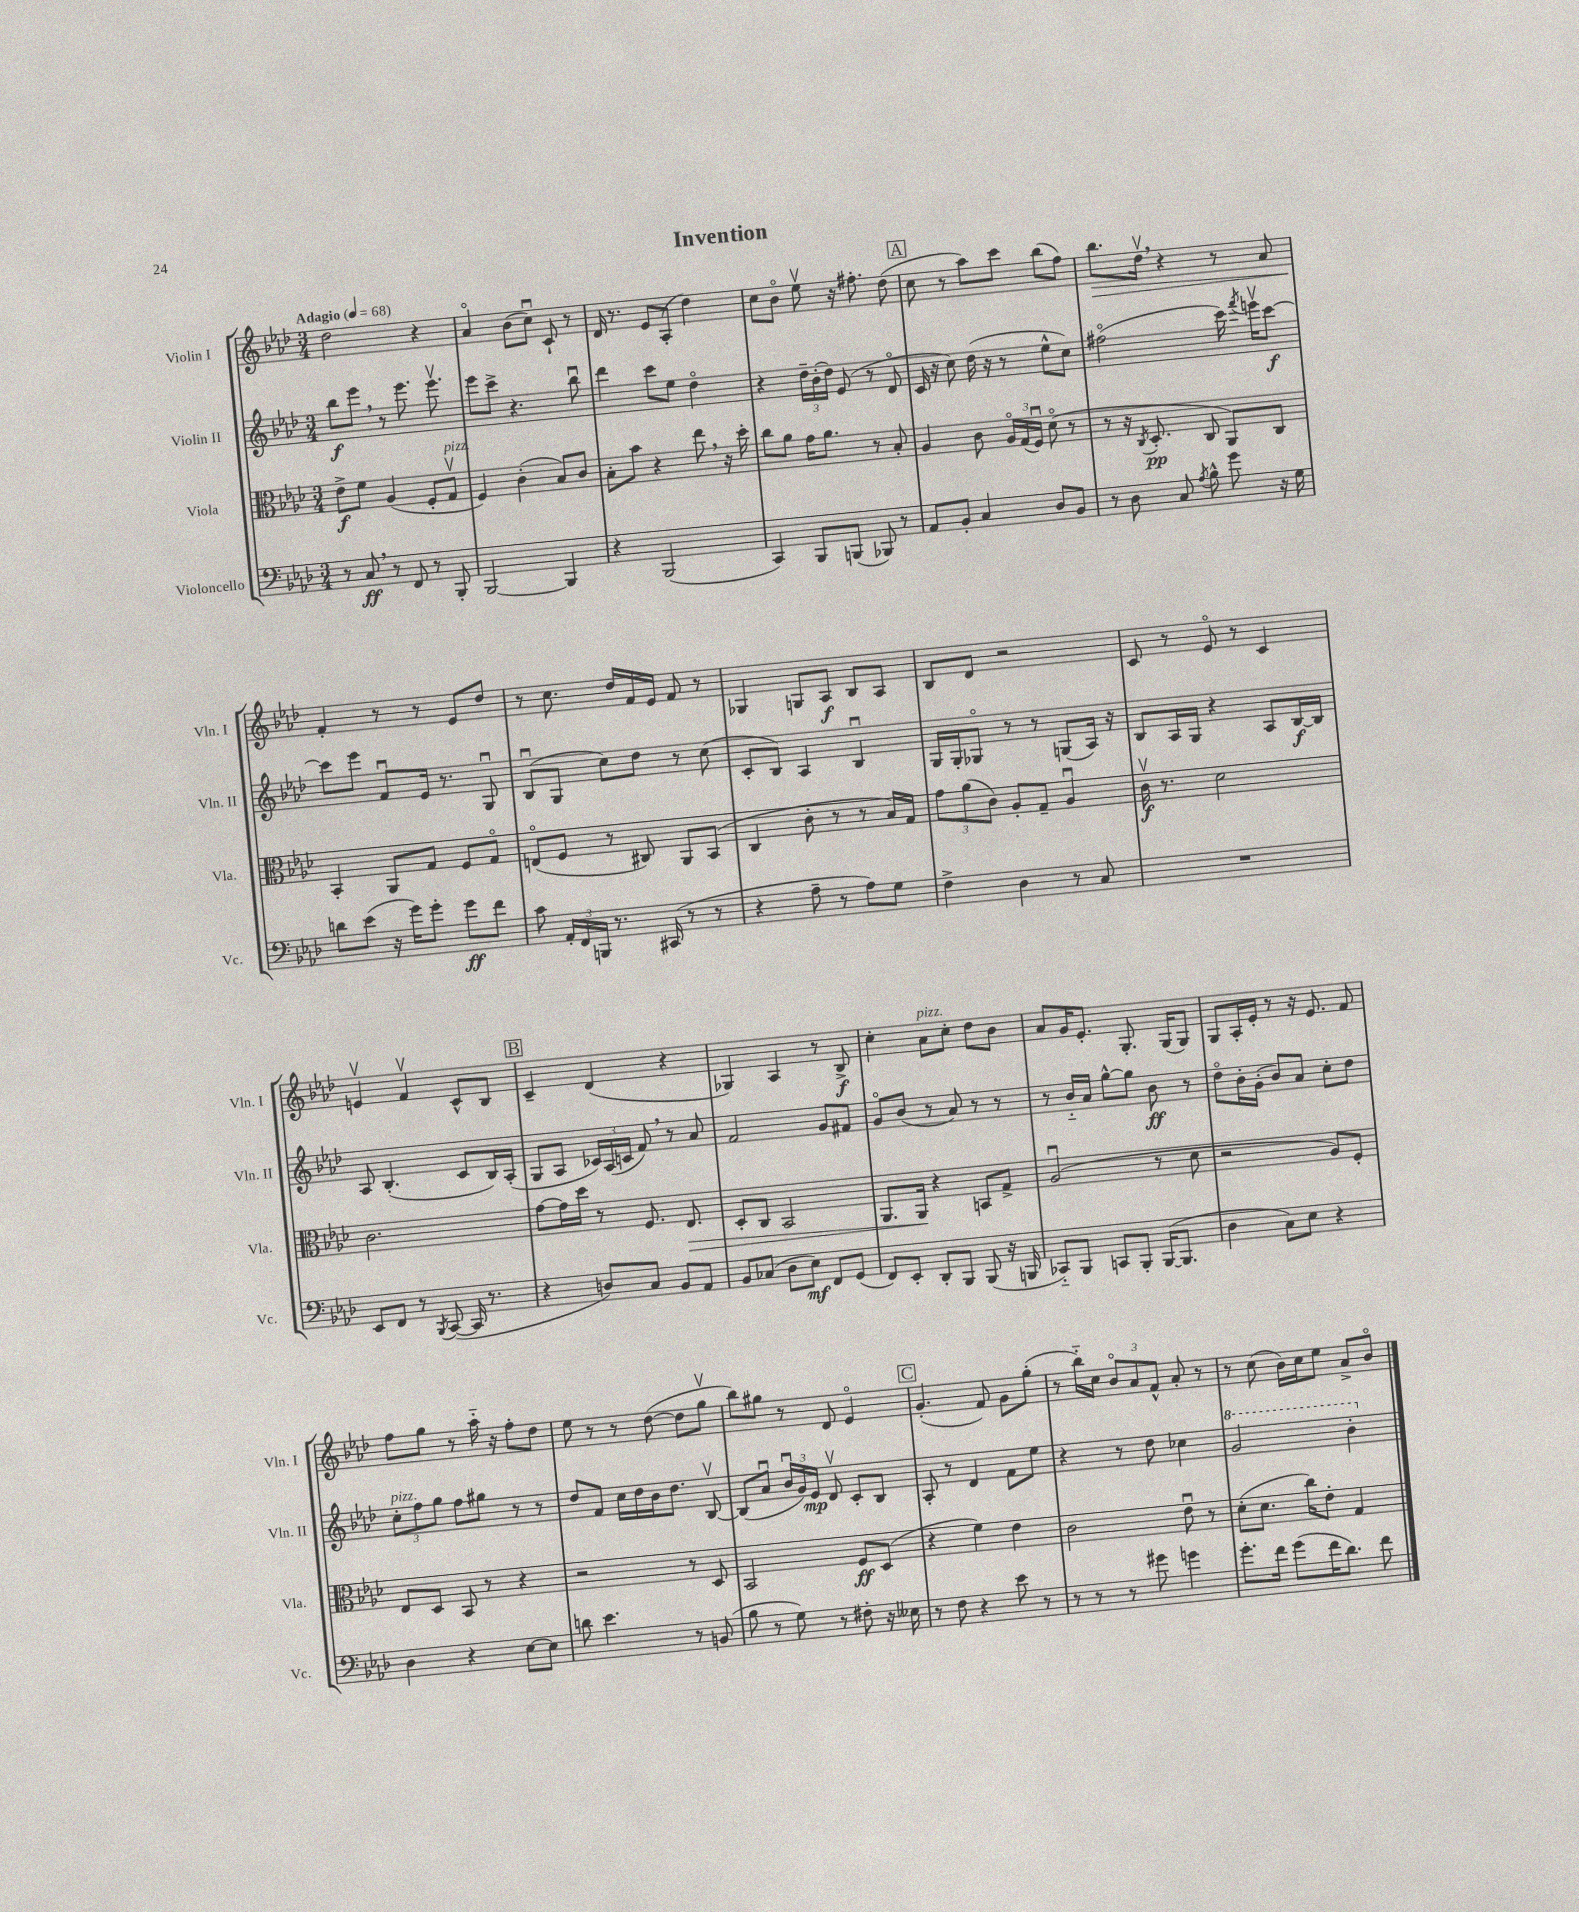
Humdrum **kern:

**kern	**kern	**kern	**kern
*staff4	*staff3	*staff2	*staff1
*clefF4	*clefC3	*clefG2	*clefG2
*k[b-e-a-d-]	*k[b-e-a-d-]	*k[b-e-a-d-]	*k[b-e-a-d-]
*M3/4	*M3/4	*M3/4	*M3/4
*MM68	*MM68	*MM68	*MM68
8r	8e-^\L	8bb-\L	2dd-\
8C/	8f\J	8eee-\J	.
8r	(4A-/	8r	.
8FF/	.	8.eee-\	.
8r	8F'/L	.	4r
.	.	8.eee-v\	.
8BBB-'/	8Gv/J	.	.
=	=	=	=
[2BBB-/	4F/)	8eee-\L	4a-o/
.	.	8ccc^\J	.
.	(4c'\	4.r	(8b-\L
.	.	.	8ccu\J)
4BBB-/]	8B-/L)	.	8c`/
.	8c/J	8bb-u\	8r
=	=	=	=
4r	8B-'\L	4ddd-\	16d-/
.	.	.	8.r
.	8b-\J	.	.
(2BBB-/	4r	8ccc\L	8e-/L
.	.	8ee-\J	(8A-'/J
.	8ee-\	4dd-o\	4dd-\)
.	16r	.	.
.	16dd-'\	.	.
=	=	=	=
4CC/)	8cc\L	4r	8cc\L
.	8a-\J	.	8b-o\J
8BBB-/L	16g\LK	24dd-~\LL	8ee-v\
.	.	(24b-'\	.
.	8.a-\J	.	.
.	.	24dd-\JJ)	.
(8BBB/J	.	(8e-/	16r
.	.	.	8.ff#'\
8BBB-/)	8r	8r	.
8r	8B-'/	8d-o/	(8dd-\
=	=	=	=
8AA-/L	4A-/	16c/	8cc\
.	.	16r	.
8BB-'/J	.	8cc\)	8r
4C/	8c\	(16dd-\	8aa-\L)
.	.	16r	.
.	24A-o/LL	8r	8ccc\J
.	(24G/	.	.
.	24Fu/JJ)	.	.
8D-/L	(8d-o\	8ee-^^\L	(8bb-\L
8BB-/J	8r	8cc\J)	8ff\J)
=	=	=	=
8r	8r	(2ff#o\	8.bb-\L
8D-\	16r	.	.
.	8qC/	.	.
.	8.D-'/	.	16dd-v\Jk
8C/	.	.	4r
8qA-/	.	.	.
8B-^^\	8C/	.	.
8g\	8AA-/L)	16ccc\)	8r
.	.	8qfff/	.
.	.	16eeev\LK	.
16r	8C/J	[8ccc\J	8a-/
16G\	.	.	.
=	=	=	=
8d\L	4BB-'/	8ccc\]L	4f'/
(8e-\J	.	8eee-\J	.
16r	8AA-/L	8fu/L	8r
16g\LK)	.	.	.
8g'\J	8G/J	16e-/Jk	8r
.	.	8.r	.
8g\L	8F/L	.	8e-/L
8f\J	8Go/J	8Gu/	8dd-/J
=	=	=	=
8c\	(8Eo/L	(8B-u/L	8r
24AA-'/LL	8F/J	8G/J	8.cc\
24FF/	.	.	.
24BBB/JJ	.	.	.
8.r	8r	8cc\L)	.
.	.	.	16dd-/LL
.	8C#/)	8dd-\J	16f/
(16CC#/	.	.	16e-/JJ
8r	8AA-/L	8r	8f/
8r	(8BB-/J	(8cc\	8r
=	=	=	=
4r	4C/	8c'/L	4G-/
.	.	8B-/J)	.
8A-~\	8c'\	4A-/	8G/L
8r	8r	.	8A-/J
8A-\L)	8r	4B-u/	8B-/L
8G\J	16B-/LL)	.	8A-/J
.	16G/JJ	.	.
=	=	=	=
4F^\	12g\L	16G/LL	8B-/L
.	.	16G'/J	.
.	(12a-\	.	.
.	.	8G-o/J	8d-/J
.	12c\J)	.	.
4D-\	8A-'/L	8r	2r
.	8G~/J	8r	.
8r	4A-u/	(8G/L	.
8C/	.	16A-/Jk)	.
.	.	16r	.
=	=	=	=
2.r	16cv\	8B-/L	8c/
.	8.r	.	.
.	.	16A-/L	8r
.	.	16G/JJ	.
.	2d-\	4r	8e-o/
.	.	.	8r
.	.	8A-/L	4c/
.	.	[16B-/L	.
.	.	16B-/]JJ	.
=	=	=	=
8EE-/L	2.c\	8A-/	4ev/
8FF/J	.	(4.B-'/	.
8r	.	.	4fv/
8qBBB-/	.	.	.
([8CC/	.	.	.
16CC/]	.	8c/L	8c^^/L
8.r	.	.	.
.	.	16B-/L)	8B-/J
.	.	(16A-'/JJ	.
=	=	=	=
4r	[8g\L	8G/L	4c~/
.	16g\]L	8A-/J	.
.	16dd-\JJ	.	.
8D/L)	8r	24c-/LL)	(4d-/
.	.	(24A-/	.
.	.	24c/JJ	.
8C/J	8.F/	8f/)	.
8BB-/L	.	8r	4r
.	8.E-/	.	.
8AA-/J	.	8a-/	.
=	=	=	=
8BB-/L	8D-'/L	2f/	4G-/)
(8C-/J	8C/J	.	.
8D-\L	2BB-/	.	4A-/
8E-\J)	.	.	.
8FF/L	.	8g/L	8r
(8GG/J	.	8f#/J	8B-^/
=	=	=	=
8FF/L)	8.AA-/L	8go/L	4cc'\
8EE-'/J	.	(8b-/J	.
.	16AA-/Jk	.	.
8DD-'/L	4r	8r	8a-\L
8BBB-/J	.	8a-/)	8cc'\J
(8BBB-/	8BB/L	8r	8dd-\L
16r	8G^/J	8r	8b-\J
16BBB/	.	.	.
=	=	=	=
8CC-'~/L)	(2A-u/	8r	8a-/L
8BBB-/J	.	16b-'~/LL	16g/K
.	.	16a-/JJ	8.e-'/J
8CC/L	.	[8gg^^\L	.
8BBB-'/J	.	8gg\]J	8.G'/
([16BBB-/LK	8r	8b-\	.
8.BBB-/]J	.	.	(16G/LK
.	8d-\	8r	8G/J)
=	=	=	=
4D-\	2r	8dd-o\L	8G/L
.	.	16b-'\L	16A-'/L
.	.	(16g'\JJ	16e-'/JJ
8C\L)	.	8b-/L)	8r
8E-\J	.	8a-/J	16r
.	.	.	8.e-/
4r	8A-/L)	8cc'\L	.
.	8F'/J	8dd-\J	8f/
=	=	=	=
4D-\	8E-/L	12cc'\L	8ff\L
.	.	12ff\	.
.	8D-/J	.	8gg\J
.	.	12gg\J	.
4r	8BB-/	8ff\L	8r
.	8r	8gg#\J	16aa-'~\
.	.	.	16r
[8E-\L	4r	8r	8ff'\L
8E-\]J	.	8r	8dd-\J
=	=	=	=
8d\	2r	8dd-/L	8ee-\
4.e-\	.	8f/J	8r
.	.	16cc\LL	8r
.	.	16dd-\	.
.	.	16b-\J	([8dd-\
.	.	8.dd-\J	.
8r	8r	.	8dd-\]L
(8BB/	8D-/	[8B-v/	8ggv\J
=	=	=	=
8B-\	2BB-/	(8B-/]L	8bb-\L)
8r	.	8a-u/J	8gg#\J
8G\)	.	24b-u/LL	8r
.	.	24g/)	.
.	.	24e-/JJ	.
8r	.	8d-v/	8d-/
8F#'\	8F/L	8c'/L	4e-o/
16r	(8D-/J	8B-/J	.
16E--\	.	.	.
=	=	=	=
8r	4r	8A-'/	(4.g'/
8F\	.	8r	.
4r	4f\)	4d-/	.
.	.	.	8f/)
8e-\	4e-\	8f\L	8g\L
8r	.	8ee-\J	(8gg'\J
=	=	=	=
8r	2c\	4r	8r
8r	.	.	16bb-'~\LL)
.	.	.	16cc\JJ
8r	.	8r	12b-o/L
.	.	.	12a-/
8g#\	.	8dd-\	.
.	.	.	12f^^/J
4g\	8e-u\	4cc-\	8a-'/
.	8r	.	8r
=	=	=	=
8.g'\L	(8d-'\L	2gg/	8r
.	8.d-\J	.	(8cc\
16f\Jk	.	.	.
(8g\L	.	.	16b-\LL)
.	16cc\LK)	.	16cc\J
16f\K	8e-'\J	.	8ee-\J
8.d-\J)	.	.	.
.	4G/	4bb-'\	8a-^/L
8f\	.	.	8b-o/J
==	==	==	==
*-	*-	*-	*-
